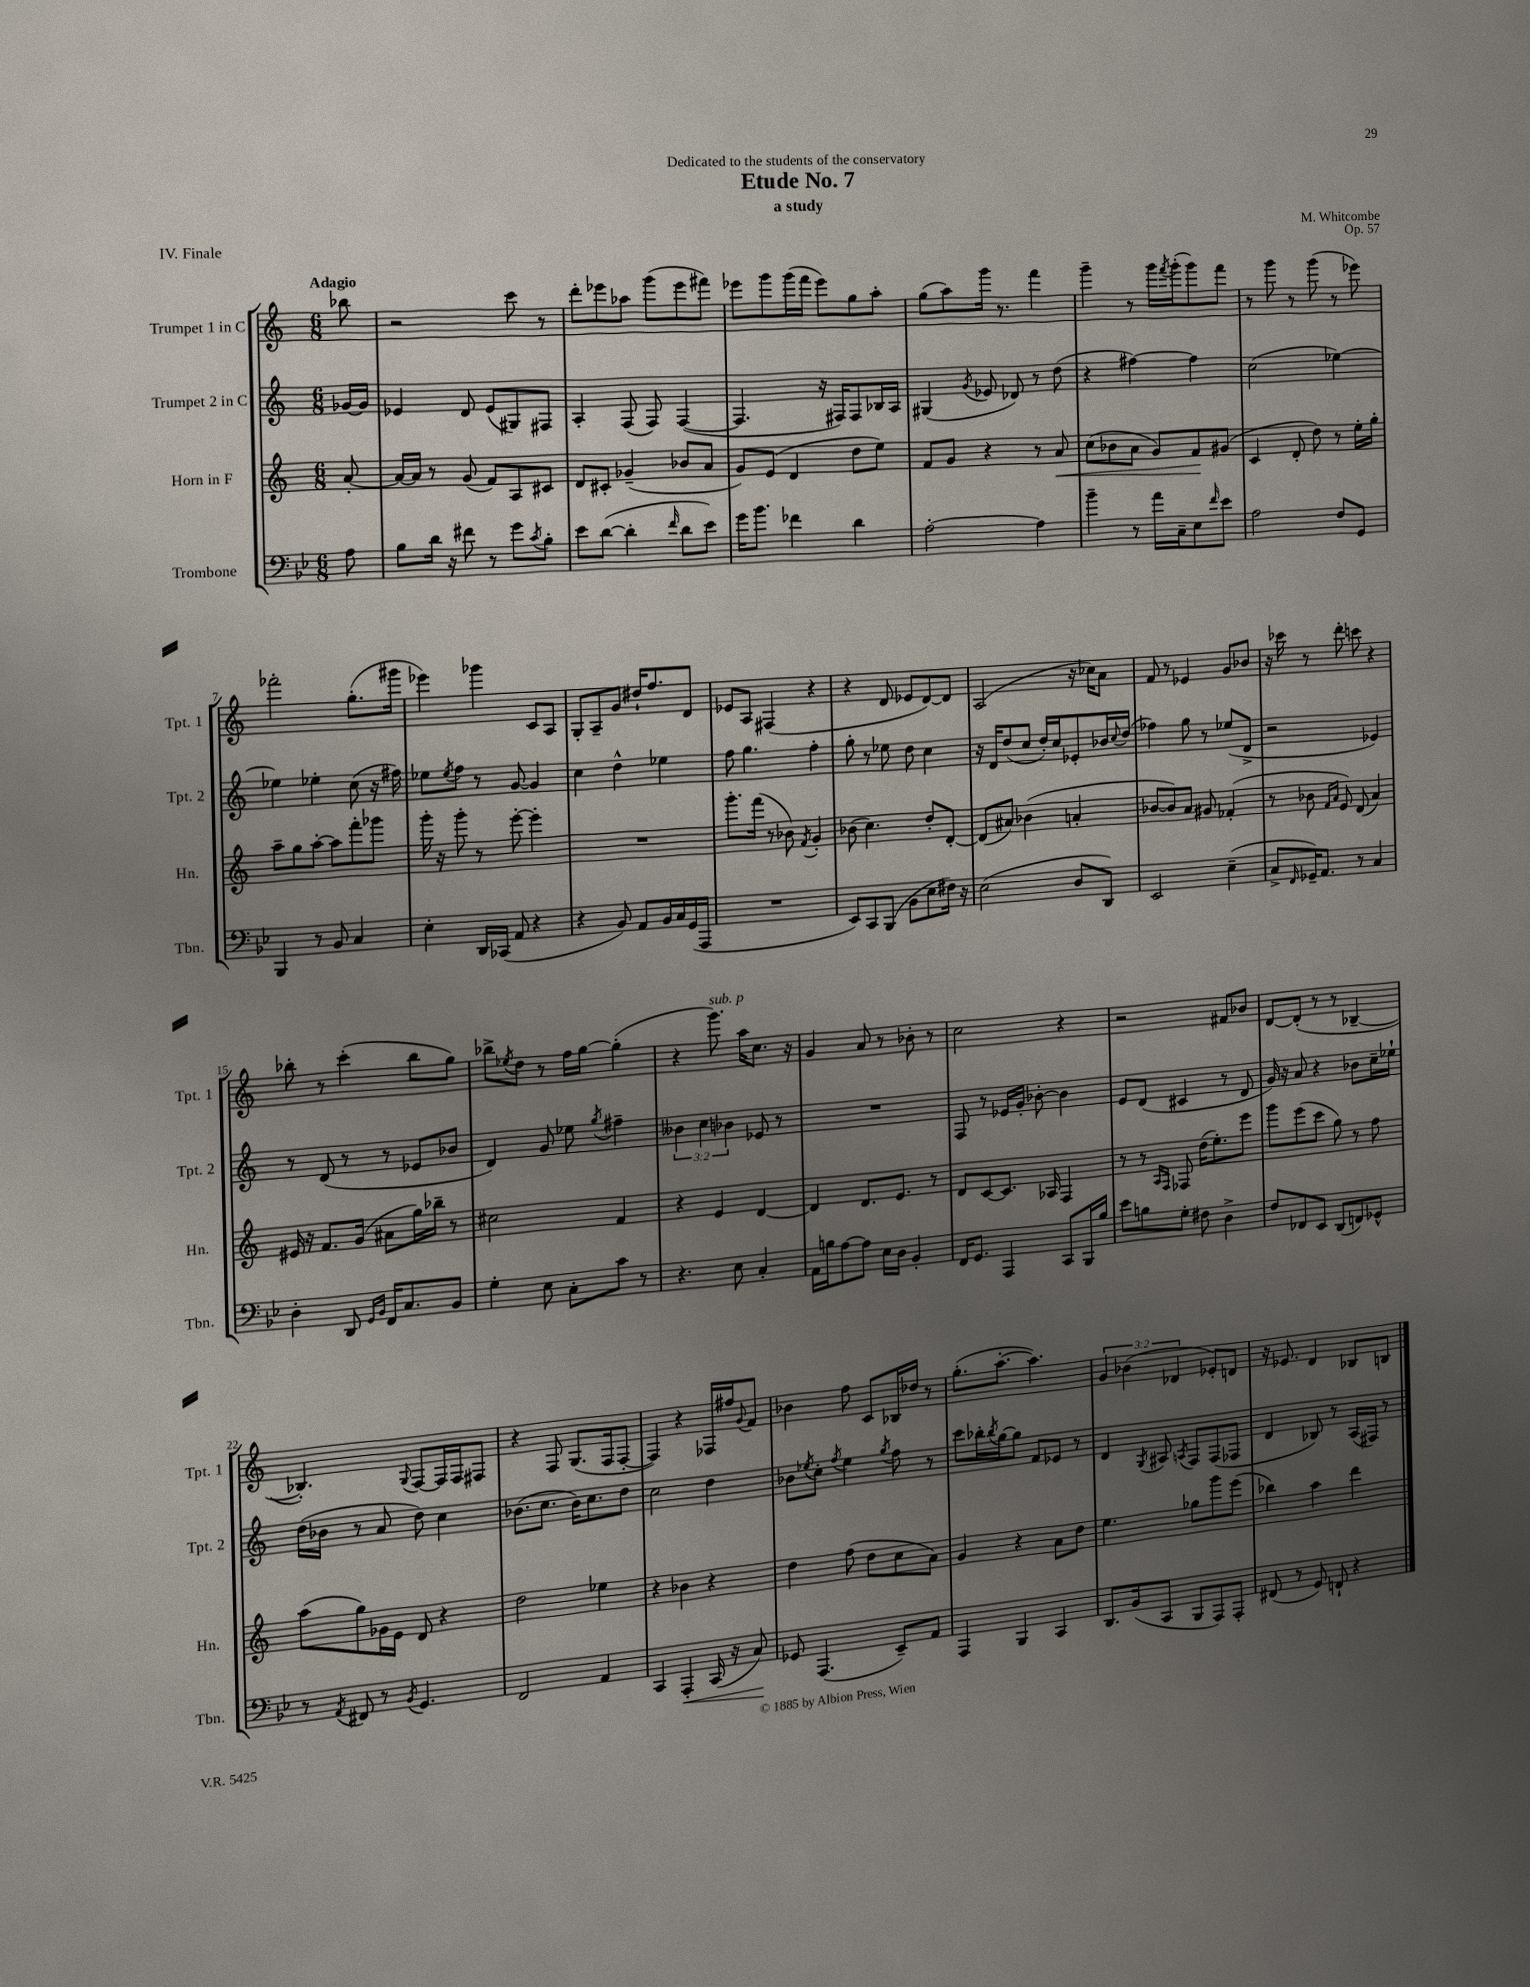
\header { title = "Etude No. 7" composer = "M. Whitcombe" subtitle = "a study" dedication = "Dedicated to the students of the conservatory" opus = "Op. 57" piece = "IV. Finale" }
<<
\new StaffGroup <<
\new Staff = "s0" \with { instrumentName = "Trumpet 1 in C" shortInstrumentName = "Tpt. 1" } {
    \clef treble \key c \major \numericTimeSignature \time 6/8 \override Staff.TupletNumber.text = #tuplet-number::calc-fraction-text \partial 8 \tempo "Adagio"
    bes''8 |
    r2 c'''8 r8 |
    d'''8-. ees'''8 aes''8 g'''8( ees'''8 fis'''8) |
    ees'''8 g'''8 g'''16( f'''16 ees'''8) g''8 a''8-. |
    g''8( a''8) g'''16 r8. f'''4 |
    g'''4-- r8 g'''16 \acciaccatura { f'''8 } g'''16-.( g'''8) f'''8 |
    r8 g'''8 r8 g'''8( r8 ees'''8) |
    fes'''2-. g''8.-.( gis'''16 |
    ees'''4) ges'''4 c'8 a8 |
    g8-. a8-- g'8 dis''16-! f''8. d'8 |
    ees'8 a8 fis4( r4 |
    r4 d'8 ees'8 d'8~) d'8 |
    a2( r16 ces''16) a'8 |
    f'8 r8 ees'4 g'8 bes'8 |
    r16 ces'''16 r8 d'''8-. c'''8 r4 |
    bes''8-. r8 c'''4-.( bes''8 g''8) |
    bes''8-> \acciaccatura { ees''8 } d''8 r8 f''16 g''16~ g''4-.( |
    r4 g'''8.^\markup { \italic "sub. p" }) a''16 c''8. r16 |
    g'4 a'8 r8 bes'8-. r8 |
    c''2 r4 |
    r2 fis'8 bes'8 |
    d'8~ d'8-.( r8 r8 bes4~-- |
    bes4.-.) \appoggiatura { g8 } f8~ f16 f16 fis8 |
    r4 f8 g8.( f16 f8~-. |
    f4) r4 fes16 fis''16 \appoggiatura { g'8 } f'8 |
    bes'4 f''8 c'8 bes16 des''16 r8 |
    g''8.-.( a''8.~-. a''4.) |
    \tuplet 3/2 { g'4 bes'4( des'4 } ees'8-.) d'8 |
    r16 ees'8. d'4 bes8 b8 \bar "|." |
}
\new Staff = "s1" \with { instrumentName = "Trumpet 2 in C" shortInstrumentName = "Tpt. 2" } {
    \clef treble \key c \major \numericTimeSignature \time 6/8 \override Staff.TupletNumber.text = #tuplet-number::calc-fraction-text \partial 8
    ges'16~ ges'16 |
    ees'4 d'8 ees'8( gis8) fis8 |
    a4-. f8( f8) f4~( |
    f4. r16 fis16) fis8 bes16 a16 |
    gis4( \acciaccatura { g'8 } ees'8 des'8) r8 d''8( |
    r4 fis''4~) fis''4 |
    c''2( ees''4~) |
    ees''4 ees''4-. c''8( r16 fis''16) |
    ees''8 \acciaccatura { ees''8 } f''8 r8 g'8~ g'4 |
    c''4 d''4-^ ees''4 |
    f''8 g''4. f''4-. |
    g''8-. r8 ees''8 d''8 c''4 |
    r16 d'16 d''8( c''8 d''16-.) c''16 ees'8-. bes'16 \appoggiatura { c''8 } d''16( |
    fes''4) g''8 r8 ees''8( d'8-> |
    r2 ees'4) |
    r8 d'8( r8 r8 ees'8 bes'8 |
    d'4) g'8 ees''8 \acciaccatura { g''8 } fis''4-- |
    \tuplet 3/2 { beses'4 c''4 bes'4 } ees'8 r8 |
    R2. |
    f8 r8 ees'16 g'16-. bes'8~-. bes'4 |
    e'8 d'8( cis'4 r8 d'8 |
    g'16) r16 a'8 r4 bes'8 c''16-- ees''16-! |
    d''16( bes'16 r8 a'8 d''8) c''4 |
    bes'8.( c''8. bes'16) c''8. d''8 |
    c''2 d''4 |
    bes'8 \acciaccatura { ees''8 } c''8-. \acciaccatura { f''8 } ees''4 \acciaccatura { g''8 } f''8 r8 |
    c'''8 bes''16-. \acciaccatura { bes''8 } g''16~ g''8 f'8 ees'8 r8 |
    d'4 \acciaccatura { g8 } ais8 \acciaccatura { a8 } f8 f8( fes8 |
    d'4 bes8) r8 a16( fis16) r8 \bar "|." |
}
\new Staff = "s2" \with { instrumentName = "Horn in F" shortInstrumentName = "Hn." } {
    \clef treble \key c \major \numericTimeSignature \time 6/8 \partial 8
    a'8~-. |
    a'16~ a'16 r8 g'8( f'8) a8 cis'8 |
    d'8 cis'8-. ges'4--( bes'8 a'8 |
    g'8) e'8( d'4 d''8 e''8) |
    f'8 g'8 r4 r8 a'8\< |
    c''8( bes'8 a'8 g'8) f'8\! gis'8( |
    c'4 d'8-. d''8) r8 e''16-. g''16-. |
    a''8-- g''8 a''8~-. a''8 f'''8-. ges'''8 |
    g'''16-. r16 g'''8-. r8 e'''8~-. e'''4-. |
    R2. |
    g'''8.-. f'''16( r8 bes'8) \acciaccatura { f'8 } g'4-. |
    bes'8( c''4.) d''8-. d'8~-. |
    d'8( ais'8) bes'4( a'4-. |
    bes'8~ bes'8) a'8 gis'8 fes'4-.( |
    r8 bes'8 \grace { f'16 a'16 } e'8) d'8( a'4) |
    eis'16 r16 f'8. g'16( ais'8 g''16) bes''16-- r8 |
    cis''2 f'4 |
    r4 e'4 d'4~ |
    d'4 d'8. e'8. r8 |
    d'8 c'8~ c'8. aes16 f4 |
    r8 r8 \grace { a16 f16 } fes8 d''16( e''8.-.) e'''8 |
    g'''8 e'''8( c'''8 g''8) r8 f''8 |
    a''8( g''8) ges'16 e'16 d'8 r4 |
    d''2 ees''4 |
    r4 bes'4 r4 |
    d''4 f''8( d''8 c''8 a'8) |
    g'4 r4 a'8 d''8 |
    e''4. ges''8 g'''8 e'''8( |
    bes''4) a''4 d'''4 \bar "|." |
}
\new Staff = "s3" \with { instrumentName = "Trombone" shortInstrumentName = "Tbn." } {
    \clef bass \key bes \major \numericTimeSignature \time 6/8 \partial 8
    a8 |
    bes8 d'16 r16 fis'8 r8 g'8 \acciaccatura { c'8 } bes8-. |
    ees'8 d'8~( d'4-. \grace { f'16 } d'8 ees'8) |
    g'16 bes'8. fes'4 d'4 |
    a2~-. a4 |
    bes'4-- r8 a'16 c16-- ees8 \grace { f'16 } ees'8 |
    a2 f8 g,8 |
    bes,,4 r8 bes,8 c4 |
    ees4-. d,16 ces,16( a,8 r4 |
    r4 bes,8) a,8 bes,16 c16 g,16( a,,16 |
    R2. |
    ees,8) c,8 bes,,8( bes,8 ees8 fis16) r16 |
    ees2( d8 d,8) |
    ees,2 ees4--( |
    c8-> \grace { f,16 } ges,16--) a,8. r8 c4 |
    d4-. d,8 \grace { g,16 bes,16 } f,16 c8. bes,8 |
    g4-. ees8 c8-. c'8 r8 |
    r4. ees8 c4-. |
    a,16 b16 a8~ a8 ees16 d16 bes,4-. |
    f,16 g,8. a,,4 c,8 bes,,16 bes16 |
    ees'8 b8 g8-. fis8 d4-> |
    f8 fes,8 ees,8 d,8( f,8) ges,8-^ |
    r8 \acciaccatura { a,8 } fis,8 r8 \acciaccatura { bes,8 } g,4. |
    f,2 a,4 |
    c,4 a,,4-.\< c,16( r16 c8\!) |
    ges,8 a,,4.( ees,8--) a,8 |
    a,,4 bes,,4 c,4 |
    d,8. bes,16( c,8 bes,,8 a,,8) a,,8-. |
    fis,8( r8 g,8) f,8-! r4 \bar "|." |
}
>>
>>
